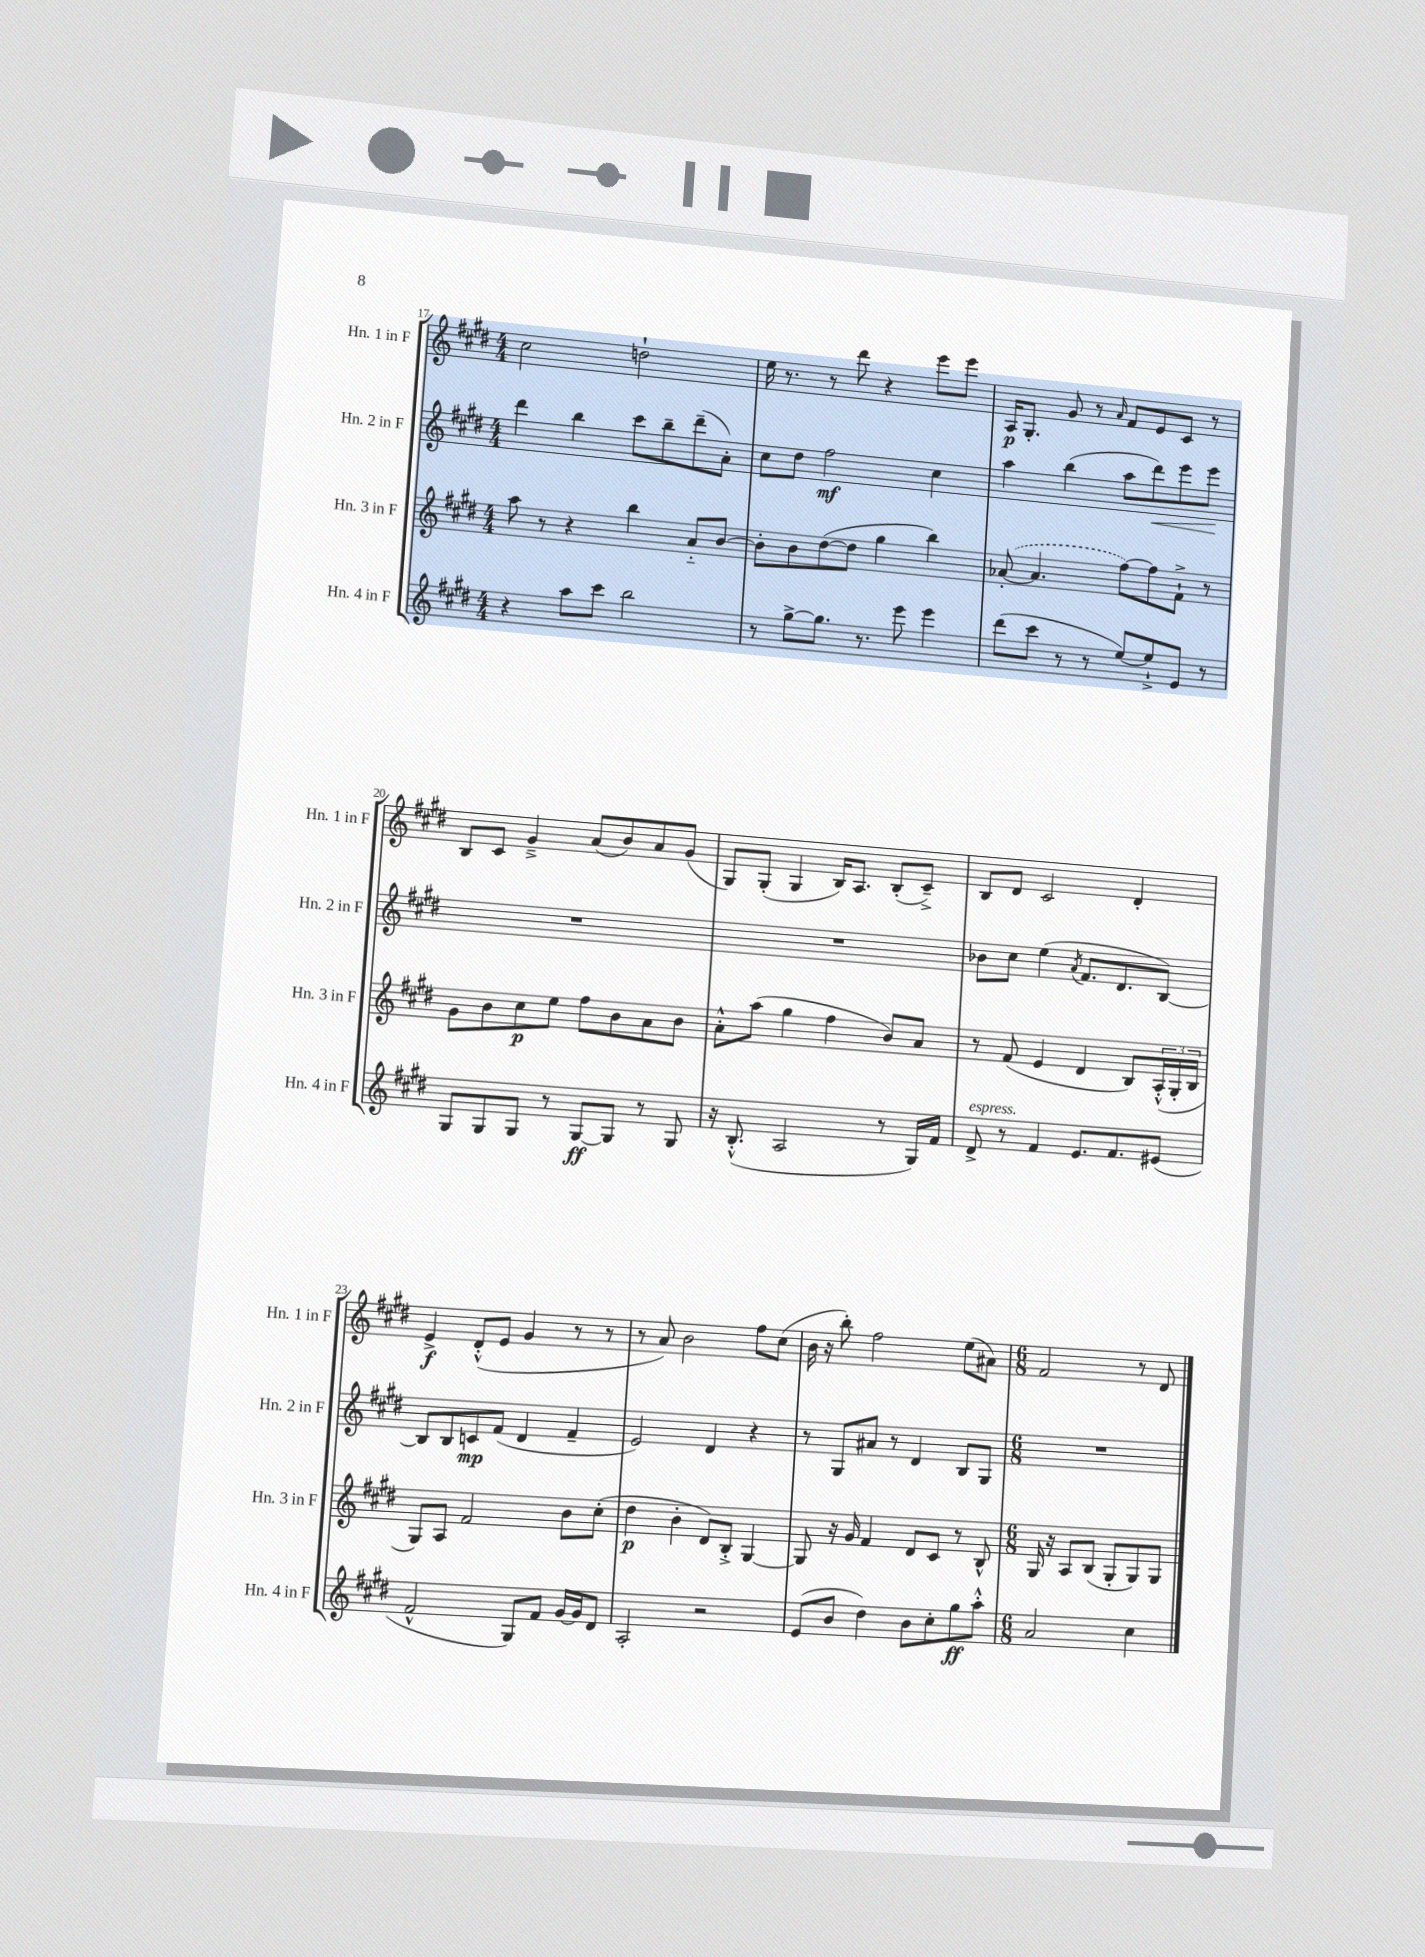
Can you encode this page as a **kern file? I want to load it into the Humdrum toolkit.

**kern	**kern	**kern	**kern
*staff4	*staff3	*staff2	*staff1
*clefG2	*clefG2	*clefG2	*clefG2
*k[f#c#g#d#]	*k[f#c#g#d#]	*k[f#c#g#d#]	*k[f#c#g#d#]
*M4/4	*M4/4	*M4/4	*M4/4
4r	8aa\	4ddd#\	2cc#\
.	8r	.	.
8aa\L	4r	4bb\	.
8ccc#\J	.	.	.
2bb\	4bb\	8ccc#\L	2dd`\
.	.	8bb~\	.
.	8a'~/L	(8ddd#~\	.
.	[8b/J	8a'\J)	.
=	=	=	=
8r	8b'\]L	8cc#\L	16ee\
.	.	.	8.r
[8gg#^\L	8b\	8dd#\J	.
8.gg#\]J	([8dd#\	2ff#\	8r
.	8dd#\]J	.	8ddd#\
8.r	.	.	.
.	4gg#\	.	4r
8eee\	.	.	.
4eee\	4bb\)	4cc#\	8eee\L
.	.	.	8eee\J
=	=	=	=
(8ddd#\L	([8a-'/	4aa\	16A/LK
.	.	.	8.G#'/J
8ccc#\J	4.a-/]	.	.
8r	.	(4bb\	8g#/
8r	.	.	8r
.	.	.	16qqa/
[8ee/L)	[8ff#\L)	8aa\L	8f#/L
8ee`^/]	8ff#\]	8ddd#\)	8e/
8e/J	8f#`^\J	8eee\	8c#/J
8r	8r	8eee\J	8r
=	=	=	=
8G#/L	8g#\L	1r	8B/L
8G#/	8b\	.	8c#/J
8G#/J	8cc#\	.	4g#~^/
8r	8ee\J	.	.
[8G#/L	8ff#\L	.	(8a/L
8G#/]J	8b\	.	8b/)
8r	8a\	.	8a/
8G#/	8b\J	.	(8g#/J
=	=	=	=
16r	8a'^^\L	1r	8G#/L)
(8.B'^^/	.	.	.
.	(8aa\J	.	(8G#'/J
2A/	4gg#\	.	4G#/
.	4ff#\	.	16B/LK)
.	.	.	8.A/J
8r	8b/L)	.	(8B'/L
16G#/LL)	8a/J	.	8c#~^/J)
16f#/JJ	.	.	.
=	=	=	=
8d#^/	8r	8b-\L	8B/L
8r	(8f#/	8cc#\J	8d#/J
4f#/	4e/	(4ee\	2c#/
.	.	8qa/	.
8.e/L	4d#/	8.f#/L	.
8.f#/	.	8.d#/	.
.	8B/L)	.	4d#'/
(8e#/J	(24A'^^/L	[8B/J)	.
.	24G#'/	.	.
.	24B/JJ	.	.
=	=	=	=
2f#^^/	8G#/L)	8B/]L	4e^/
.	8A/J	8B/	.
.	2f#/	8c/	(8d#'^^/L
.	.	(8f#/J	8e/J
8G#/L)	.	4d#/	4g#/
8f#/J	.	.	.
[16g#/LL	8b\L	4f#~/	8r
16g#/]J	.	.	.
8d#/J	(8cc#'\J	.	8r
=	=	=	=
2A'/	4dd#\	2e/)	8r
.	.	.	8a/)
.	4b'\	.	2b\
2r	8d#/L)	4d#/	.
.	8B'^/J	.	.
.	[4G#/	4r	8ff#\L
.	.	.	(8cc#\J
=	=	=	=
(8e/L	8G#/]	8r	16b\
.	.	.	16r
8b/J	16r	8G#/L	8bb'\)
.	16g#/	.	.
4dd#\)	4f#/	8a#/J	2ff#\
.	.	8r	.
8b\L	8d#/L	4d#/	.
8cc#'\	8c#/J	.	.
8gg#\	8r	8B/L	(8ee\L
8aa'^^\J	8B^^/	8G#/J	8a#\J)
=	=	=	=
*M6/8	*M6/8	*M6/8	*M6/8
2a/	16G#/	2.r	2f#/
.	16r	.	.
.	8A/L	.	.
.	(8B/J	.	.
.	8G#'/L	.	.
4cc#\	8G#/)	.	8r
.	8G#/J	.	8d#/
==	==	==	==
*-	*-	*-	*-
